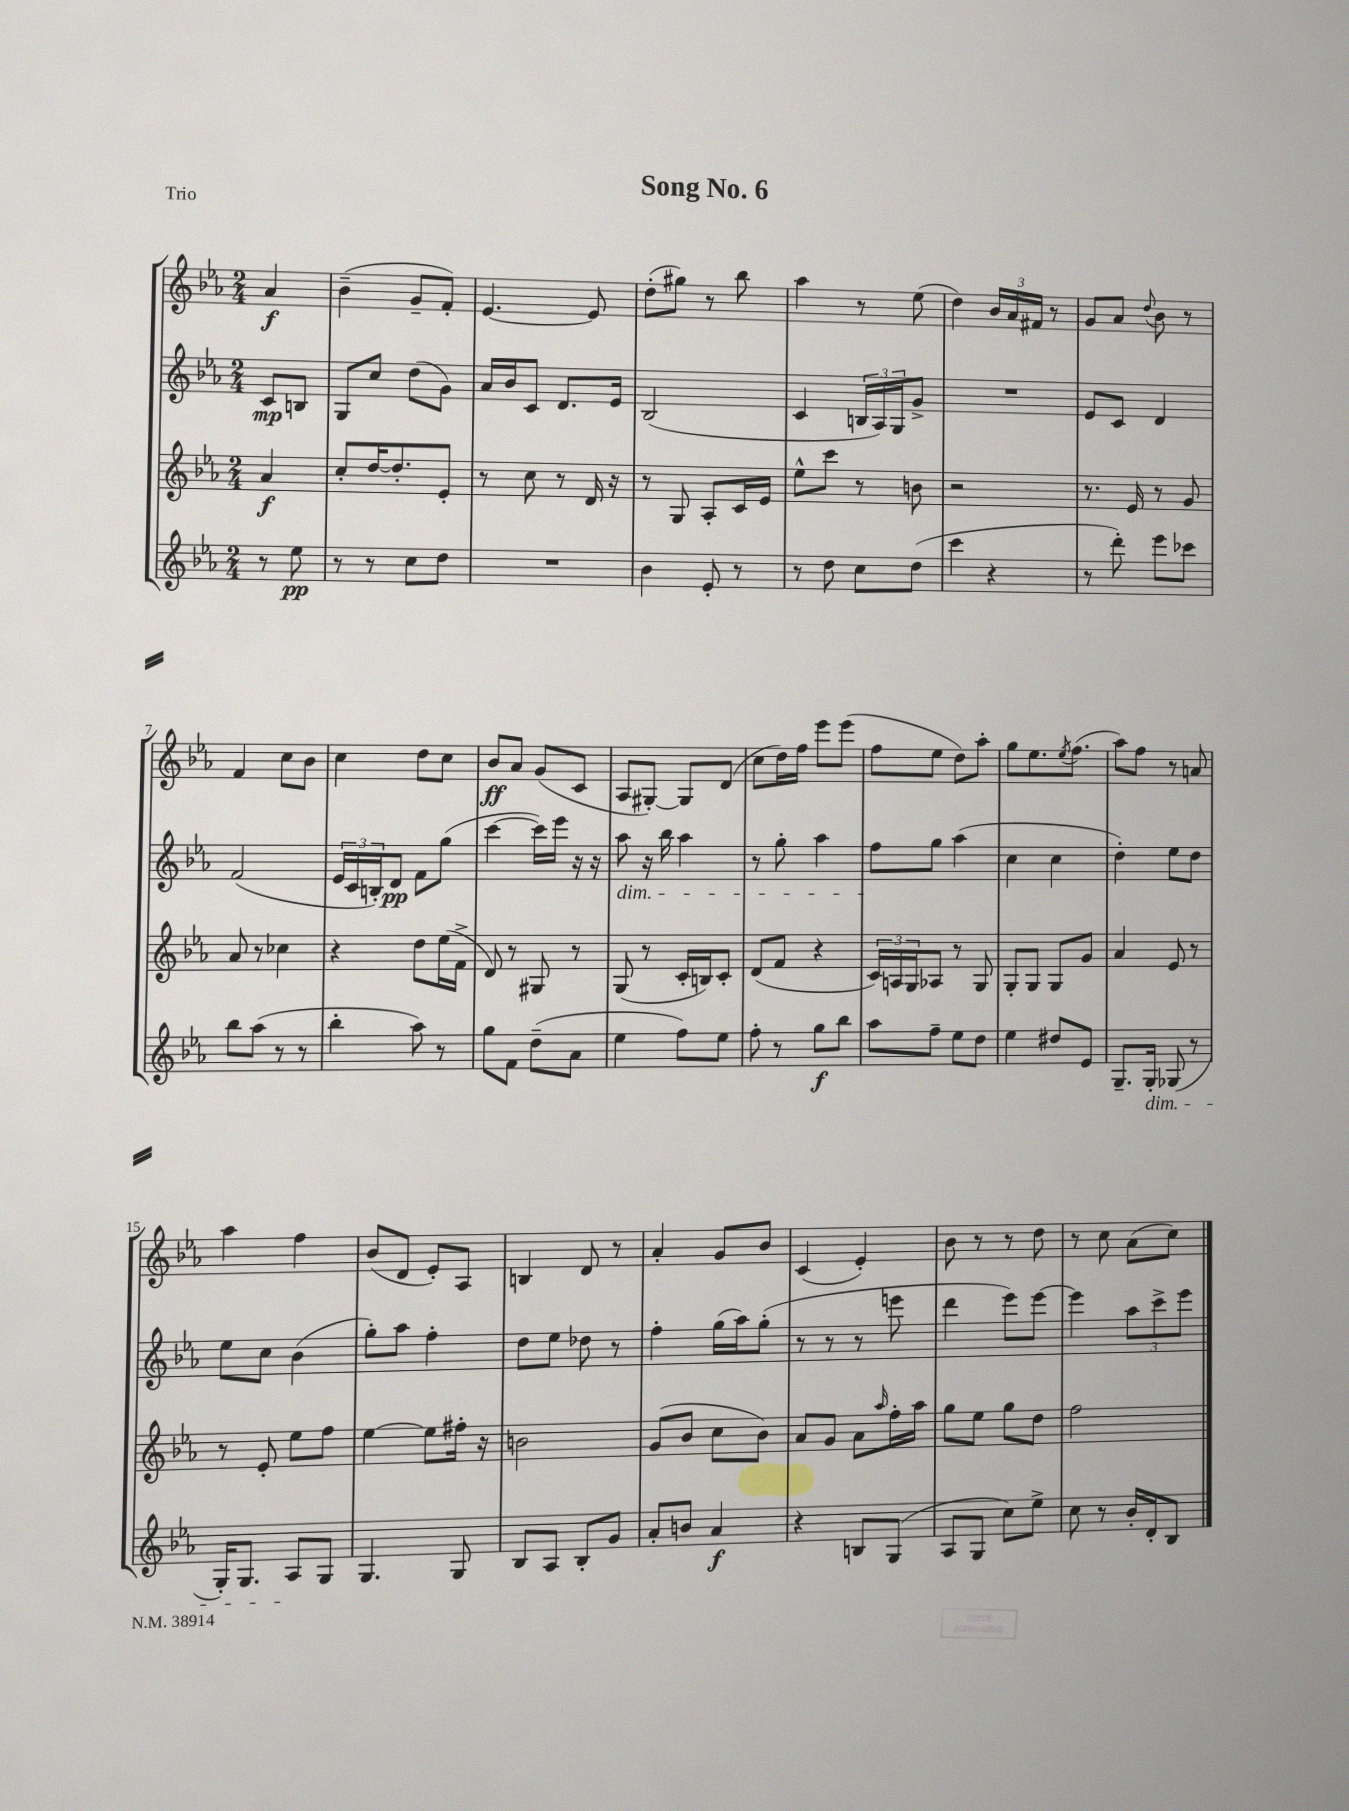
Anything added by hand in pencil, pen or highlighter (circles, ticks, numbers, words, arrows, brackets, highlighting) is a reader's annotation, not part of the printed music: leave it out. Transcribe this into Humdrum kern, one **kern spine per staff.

**kern	**kern	**kern	**kern
*staff4	*staff3	*staff2	*staff1
*clefG2	*clefG2	*clefG2	*clefG2
*k[b-e-a-]	*k[b-e-a-]	*k[b-e-a-]	*k[b-e-a-]
*M2/4	*M2/4	*M2/4	*M2/4
8r	4a-	8c	4a-
8ee-	.	8B	.
=	=	=	=
8r	8cc'	8G	(4b-~
8r	[16dd	8cc	.
.	8.dd']	.	.
8cc	.	(8dd	8g~
8dd	8e-'	8g)	8f')
=	=	=	=
2r	8r	16a-	[4.e-
.	.	16b-	.
.	8cc	8c	.
.	8r	8.d	.
.	16d	.	8e-]
.	16r	16e-	.
=	=	=	=
4b-	8r	(2B-	(8dd'
.	8G	.	8gg#)
8e-'	8A-'	.	8r
8r	16c	.	8bb-
.	16e-	.	.
=	=	=	=
8r	8ee-^^	4c	4aa-
8dd	8ccc	.	.
8cc	8r	24B	8r
.	.	24A-)	.
.	.	24G	.
(8dd	8b	8g^	(8ee-
=	=	=	=
4ccc	2r	2r	4dd)
4r	.	.	24b-
.	.	.	24a-
.	.	.	24f#
.	.	.	8r
=	=	=	=
8r	8.r	8e-	8g
8ddd')	.	8c	8a-
.	16e-	.	.
.	.	.	8qqdd
8eee-	8r	4d	8b-
8ccc-	8g	.	8r
=	=	=	=
8bb-	8a-	(2f	4f
(8aa-	8r	.	.
8r	4cc-	.	8cc
8r	.	.	8b-
=	=	=	=
4bb-'	4r	24e-	4cc
.	.	24c	.
.	.	24B')	.
.	.	8d	.
8aa-)	8dd	8f	8dd
8r	(16ee-	(8gg	8cc
.	16f^	.	.
=	=	=	=
8gg	8d)	[4ccc	8b-
8f	8r	.	8a-
(8dd~	8G#	16ccc])	(8g
.	.	16eee-	.
8a-	8r	16r	8c
.	.	16r	.
=	=	=	=
4ee-	(8G	8aa-	8A-
.	8r	16r	[8G#')
.	.	16bb-	.
8ff)	16c'	4aa-	8G#]
.	16B)	.	.
8ee-	8c'	.	(8d
=	=	=	=
8ff'	(8d	8r	8cc
8r	8f	8gg'	16dd)
.	.	.	16ff
8gg	4r	4aa-	8eee-
8bb-	.	.	(8eee-
=	=	=	=
8aa-	24c)	8ff	8ff
.	24A	.	.
.	24G	.	.
8ff~	8A-	8gg	8ee-
8ee-	8r	(4aa-	8dd)
8dd	8G	.	8aa-'
=	=	=	=
4ee-	8G'	4cc	8gg
.	8G	.	8.ee-
8dd#	8G	4cc	.
.	.	.	8qee-
.	.	.	(8.ff
8e-	8g	.	.
=	=	=	=
8.G~	4a-	4dd')	8aa-)
.	.	.	8ff
16G'	.	.	.
(8G-	8e-	8ee-	8r
8r	8r	8dd	8a
=	=	=	=
16G')	8r	8ee-	4aa-
8.G	.	.	.
.	8e-'	8cc	.
8A-	8ee-	(4b-	4ff
8G	8ff	.	.
=	=	=	=
4.G	[4ee-	8gg')	(8b-
.	.	8aa-	8d
.	8ee-]	4ff'	8e-')
8G	16ff#'	.	8A-
.	16r	.	.
=	=	=	=
8B-	2b	8dd	4B
8A-	.	8ee-	.
8B-'	.	8dd-	8d
8g	.	8r	8r
=	=	=	=
8a-'	(8g	4ff'	4a-'
8b	8b-	.	.
4a-	8cc	(16gg	8g
.	.	16aa-)	.
.	8b-)	(8gg'	8b-
=	=	=	=
4r	8a-	8r	(4c
.	8g	8r	.
8B	8a-	8r	4e-')
.	16qqaa-	.	.
(8G	16ff'	8eee	.
.	16aa-	.	.
=	=	=	=
8A-	8gg	4ddd	8b-
8G	8ee-	.	8r
8cc)	8gg	8eee-)	8r
8ee-^	8dd	[8eee-	8dd
=	=	=	=
8cc	2ff	4eee-]	8r
8r	.	.	8cc
16b-'	.	12aa-	(8a-
16d'	.	.	.
.	.	12ccc^	.
8B-	.	.	8cc)
.	.	12eee-	.
==	==	==	==
*-	*-	*-	*-
